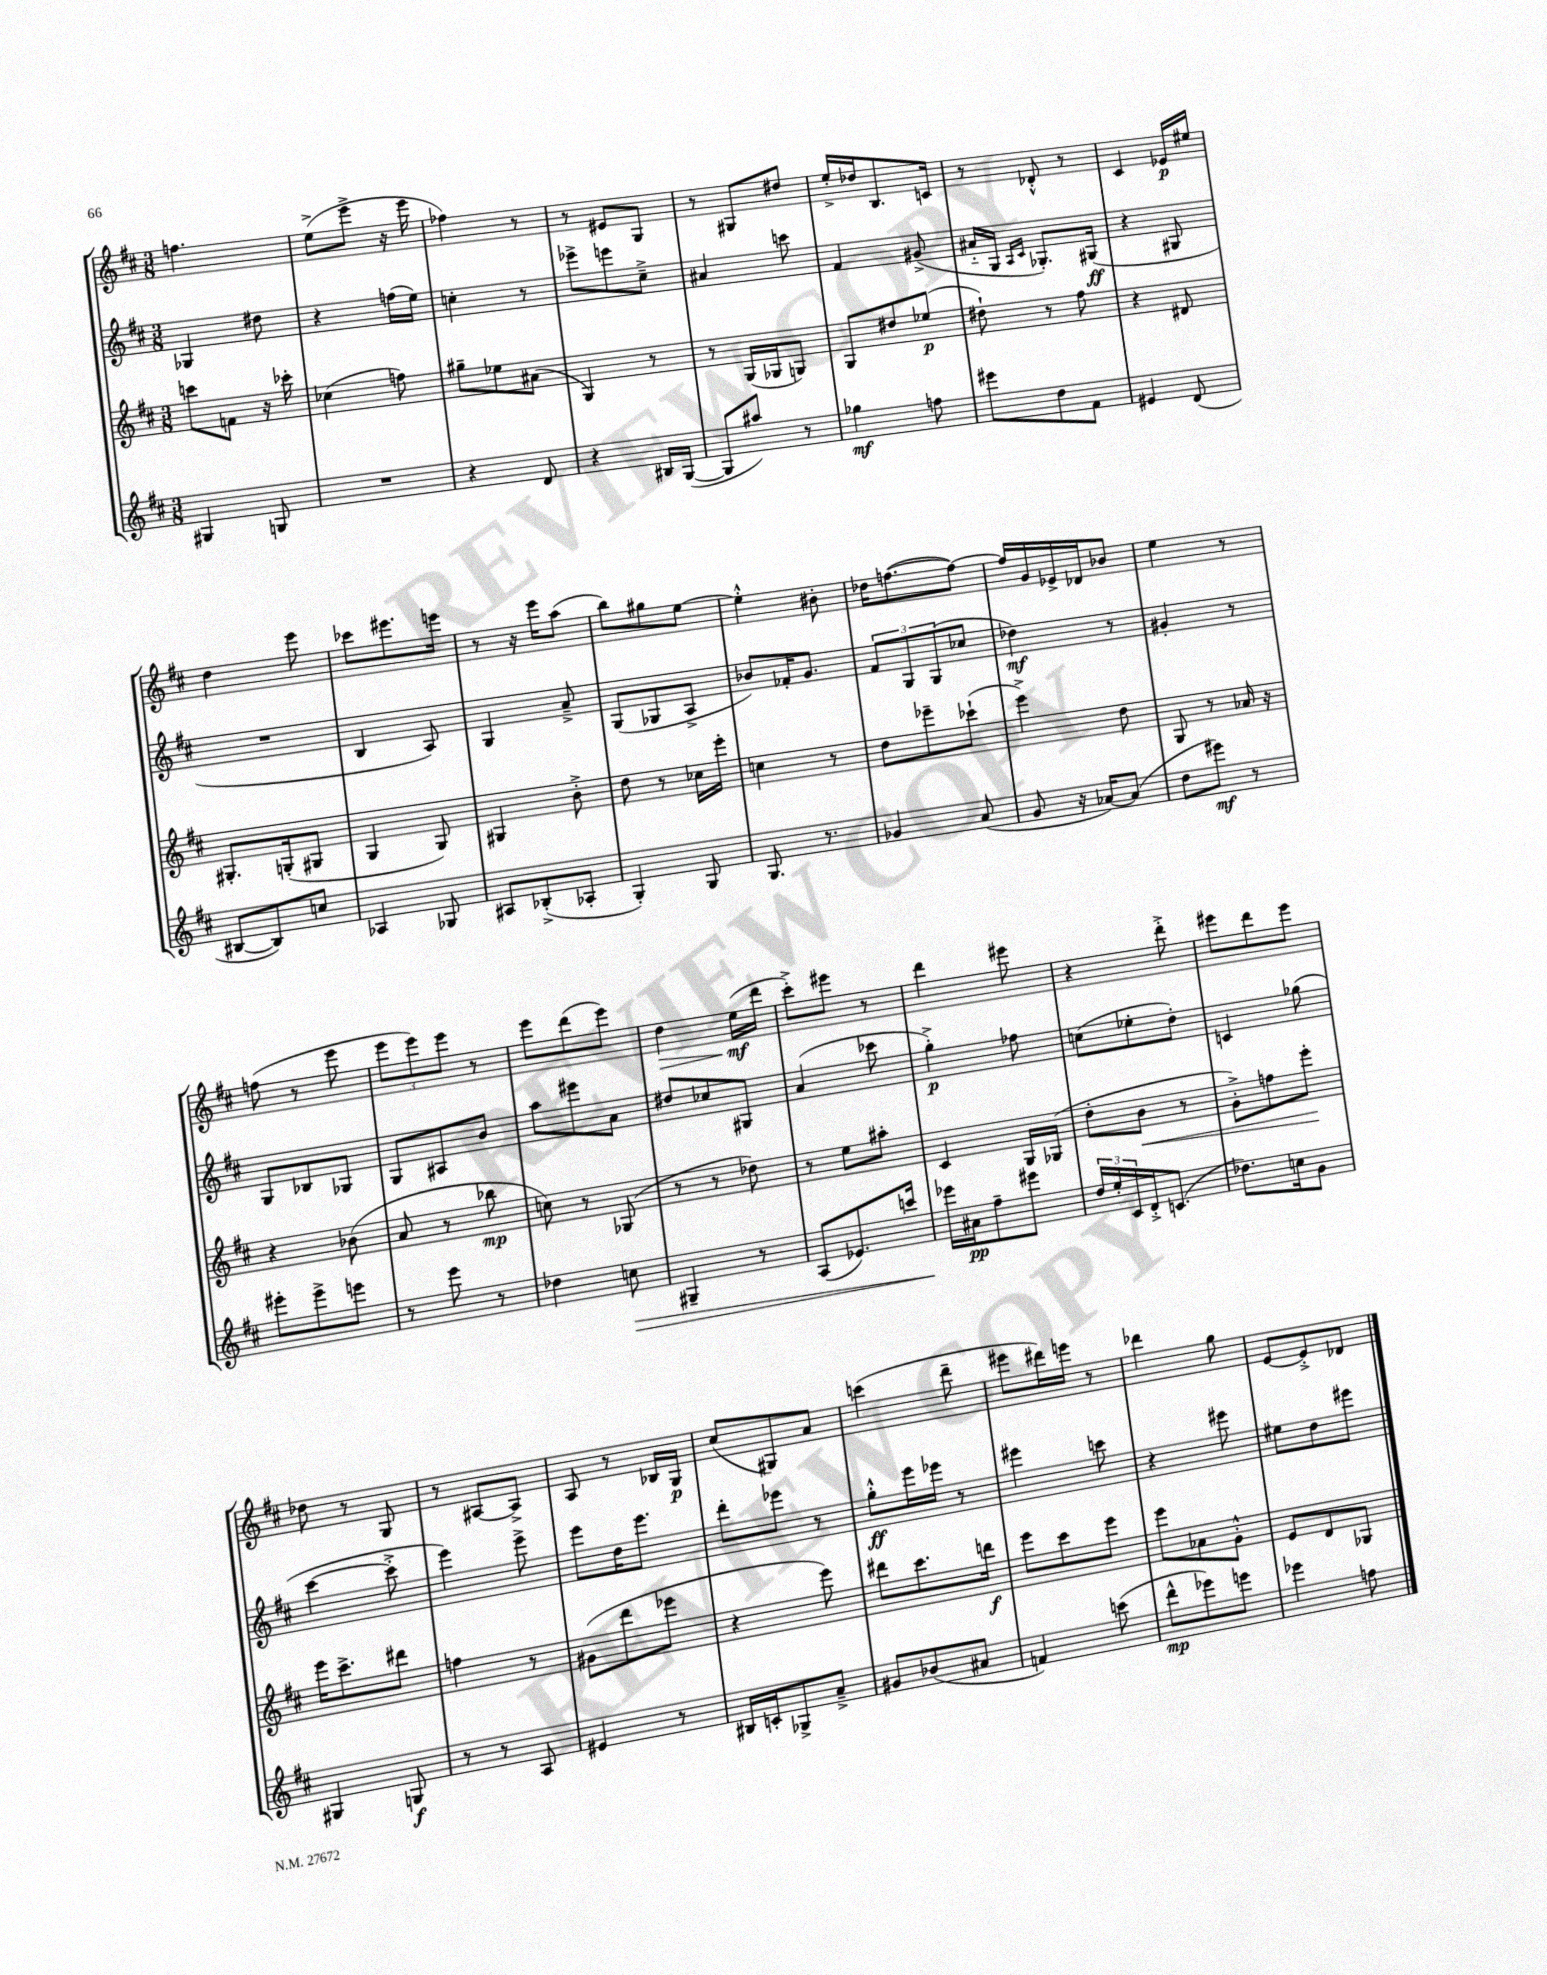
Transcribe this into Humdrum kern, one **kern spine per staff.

**kern	**dynam	**kern	**dynam	**kern	**dynam	**kern	**dynam
*part4	*part4	*part3	*part3	*part2	*part2	*part1	*part1
*staff4	*staff4	*staff3	*staff3	*staff2	*staff2	*staff1	*staff1
*clefG2	*	*clefG2	*	*clefG2	*	*clefG2	*
*k[f#c#]	*	*k[f#c#]	*	*k[f#c#]	*	*k[f#c#]	*
*M3/8	*	*M3/8	*	*M3/8	*	*M3/8	*
=78	=78	=78	=78	=78	=78	=78	=78
4G#X/	.	8cccn\L	.	4G-X/	.	4.ffn\	.
.	.	8fn\J	.	.	.	.	.
8Gn/	.	16r	.	8dd#X\	.	.	.
.	.	16ccc-X'\	.	.	.	.	.
=79	=79	=79	=79	=79	=79	=79	=79
4.r	.	(4cc-X\	.	4r	.	(8ee^\L	.
.	.	.	.	.	.	8eee^\J	.
.	.	8ffn\)	.	(16ffn\LL	.	16r	.
.	.	.	.	16ee\JJ)	.	16eee\	.
=80	=80	=80	=80	=80	=80	=80	=80
4r	.	8gg#X~\L	.	4ccn'\	.	4ff-X\)	.
.	.	8ee-X\	.	.	.	.	.
8d/	.	(8a#X\J	.	8r	.	8r	.
=81	=81	=81	=81	=81	=81	=81	=81
4r	.	4G/)	.	8eee-X^\L	.	8r	.
.	.	.	.	8eeen\	.	8e#X/L	.
16B#X/LL	.	8r	.	8cc#~^\J	.	8G/J	.
([16G/JJ	.	.	.	.	.	.	.
=82	=82	=82	=82	=82	=82	=82	=82
8G/L]	.	8r	.	4a#X/	.	8r	.
8aa#X/J)	.	(16G/LL	.	.	.	8G#X/L	.
.	.	16G-X/J	.	.	.	.	.
8r	.	8Gn/J)	.	8cccn\	.	8dd#X/J	.
=83	=83	=83	=83	=83	=83	=83	=83
4gg-X\	mf	8G/L	.	4f#/	.	16ee'^/LL	.
.	.	.	.	.	.	16dd-X/J	.
.	.	8dd#X/	.	.	.	8.B/	.
8ffn\	.	(8ee-X/J	p	(8g#X^/	.	.	.
.	.	.	.	.	.	16cn/Jk	.
=84	=84	=84	=84	=84	=84	=84	=84
8eee#X\L	.	8dd#X`\)	.	16a#X/LL	.	8r	.
.	.	.	.	16G/JJ	.	.	.
.	.	.	.	16qqA/LL	.	.	.
.	.	.	.	16qqc#/JJ	.	.	.
8dd\	.	8r	.	8.G-X'/L)	.	8d-X'^^/	.
8f#\J	.	8ff#\	.	.	.	8r	.
.	.	.	.	(16G#X/Jk	ff	.	.
=85	=85	=85	=85	=85	=85	=85	=85
4e#X/	.	4r	.	4r	.	4c#/	.
(8d/	.	8d#X/	.	8G#X/	.	16e-X/LL	p
.	.	.	.	.	.	16ee#X/JJ	.
!!LO:LB:g=z
=86	=86	=86	=86	=86	=86	=86	=86
[8B#X/L	.	8.G#X'/L	.	4.r	.	4dd\	.
8B#/])	.	.	.	.	.	.	.
.	.	(16Gn'/k	.	.	.	.	.
8ccn/J	.	8G#X/J	.	.	.	8eee\	.
=87	=87	=87	=87	=87	=87	=87	=87
4A-X/	.	4G/	.	4B/	.	8ccc-X\L	.
.	.	.	.	.	.	8.eee#X\	.
8G-X/	.	8G/)	.	8A/)	.	.	.
.	.	.	.	.	.	16eeen\Jk	.
=88	=88	=88	=88	=88	=88	=88	=88
8A#X/L	.	4G#X/	.	4G/	.	8r	.
(8B-X'^/	.	.	.	.	.	16r	.
.	.	.	.	.	.	16eee\KL	.
8A-X'/J	.	8b'^\	.	8a~^/	.	(8aa\J	.
=89	=89	=89	=89	=89	=89	=89	=89
4G'/)	.	8dd\	.	(8G/L	.	8bb\L)	.
.	.	8r	.	8G-X/	.	8gg#X\	.
8G/	.	16cc-X\LL	.	8A^/J	.	[8ee\J	.
.	.	16eee'\JJ	.	.	.	.	.
=90	=90	=90	=90	=90	=90	=90	=90
8.G/	.	4ccn\	.	8b-X/L)	.	4ee'^^\]	.
.	.	.	.	16f-X'/K	.	.	.
8.r	.	.	.	8.g/J	.	.	.
.	.	8r	.	.	.	8b#X'\	.
=91	=91	=91	=91	=91	=91	=91	=91
4g-X/	.	8dd\L	.	12f#/L	.	16dd-X\KL	.
.	.	.	.	.	.	([8.ffn\	.
.	.	.	.	12G/	.	.	.
.	.	8eee-X~\	.	.	.	.	.
.	.	.	.	(12G/	.	.	.
(8a/	.	(8ccc-X`\J	.	8cc-X/J	.	8ff\J_)	.
=92	=92	=92	=92	=92	=92	=92	=92
8g/	.	4eee^\)	.	4dd-X\)	mf	16ff/LL]	.
.	.	.	.	.	.	16g/	.
16r	.	.	.	.	.	16e-X^/	.
[16a-X/KL)	.	.	.	.	.	16d-X/J	.
(8a-/J]	.	8dd\	.	8r	.	8b-X/J	.
=93	=93	=93	=93	=93	=93	=93	=93
8dd\L	.	8G/	.	4g#X'/	.	4ee\	.
8eee#X\J)	mf	8r	.	.	.	.	.
8r	.	16a-X/	.	8r	.	8r	.
.	.	16r	.	.	.	.	.
!!LO:LB:g=z
=94	=94	=94	=94	=94	=94	=94	=94
8eee#X'\L	.	4r	.	8G/L	.	(8ffn\	.
8eee#^\	.	.	.	8B-X/	.	8r	.
8eeen\J	.	(8b-X\	.	8G-X/J	.	8eee\	.
=95	=95	=95	=95	=95	=95	=95	=95
8r	.	8a/	.	8G/L	.	12eee\L	.
.	.	.	.	.	.	12eee\)	.
8eee\	.	8r	.	8A#X/	.	.	.
.	.	.	.	.	.	12eee\J	.
8r	.	8bb-X\	mp	8b/J	.	8r	.
=96	=96	=96	=96	=96	=96	=96	=96
4dd-X\	.	8ccn\)	.	8aa\L	.	8eee\L	.
.	.	8r	.	8eee#X\	.	(8ddd\	.
!	!LO:HP:b	!	!	!	!	!	!
8ccn\	>	(8G-X/	.	8a\J	.	8eee\J)	.
=97	=97	=97	=97	=97	=97	=97	=97
!	!	!	!	!	!	!	!LO:HP:b
4G#X~/	.	8r	.	8dd#X/L	.	4dd\	>
.	.	8r	.	8cc-X/	.	.	.
8r	.	8dd-X\)	.	8G#X/J	.	(16ee\LL	mf
.	.	.	.	.	.	16ddd\JJ	]
=98	=98	=98	=98	=98	=98	=98	=98
(8A/L	.	8r	.	(4a/	.	8ccc#'^\L)	.
8.e-X/)	.	8ee\L	.	.	.	8eee#X\J	.
.	.	8aa#X'\J	.	8ccc-X\	.	8r	.
16cccn/Jk	.	.	.	.	.	.	.
=99	=99	=99	=99	=99	=99	=99	=99
16eee-X\LL	.	4c#/	.	4gg'^\)	p	4ddd\	.
16a#X\J	] pp	.	.	.	.	.	.
8ff#~\	.	.	.	.	.	.	.
8eee#X\J	.	16G/LL	.	8ff-X\	.	8eee#X\	.
.	.	(16G-X/JJ	.	.	.	.	.
=100	=100	=100	=100	=100	=100	=100	=100
24dd/LL	.	8dd'\L	.	(8ccn\L	.	4r	.
24ee'/	.	.	.	.	.	.	.
24c#/	.	.	.	.	.	.	.
!	!	!	!LO:HP:b	!	!	!	!
16d'^/J	.	8b\J	<	8ee-X'\	.	.	.
(8.cn/J	.	.	.	.	.	.	.
.	.	8r	.	8dd'\J)	.	8ddd'^\	.
=101	=101	=101	=101	=101	=101	=101	=101
8.dd-X\L)	.	8g'^\L)	.	4cn/	.	8eee#X\L	.
.	.	8ffn\	.	.	.	8ddd\	.
16ccn\k	.	.	.	.	.	.	.
8g\J	.	8eee'\J	.	(8gg-X\	.	8eee#\J	.
.	.	.	[	.	.	.	.
!!LO:LB:g=z
=102	=102	=102	=102	=102	=102	=102	=102
4G#X/	.	16eee\KL	.	[4ccc#\	.	8dd-X\	.
.	.	8.ccc#^\	.	.	.	.	.
.	.	.	.	.	.	8r	.
8Gn/	f	8ddd#X\J	.	8ccc#'^\]	.	8G/	.
=103	=103	=103	=103	=103	=103	=103	=103
8r	.	4ffn\	.	4eee\)	.	8r	.
8r	.	.	.	.	.	[8A#X/L	.
8A/	.	8r	.	8eee^\	.	8A#^/J]	.
=104	=104	=104	=104	=104	=104	=104	=104
4e#X/	.	(8g#X\L	.	8eee\L	.	8A/	.
.	.	8ddd\	.	16dd\K	.	8r	.
.	.	.	.	8.eee\J	.	.	.
8r	.	8eee-X\J	.	.	.	16B-X/LL	.
.	.	.	.	.	.	16G/JJ	p
=105	=105	=105	=105	=105	=105	=105	=105
16B#X/LL	.	4r	.	8ddd'\L	.	(8cc#/L	.
16cn'/J	.	.	.	.	.	.	.
8G-X^/	.	.	.	8eee-X\J	.	8G#X/)	.
8a~^/J	.	8eee\)	.	8r	.	8a/J	.
=106	=106	=106	=106	=106	=106	=106	=106
8g#X/L	.	8ddd#X\L	.	8gg'^^\L	ff	(4cccn\	.
(8b-X/	.	8.ccc#\	.	16eee\L	.	.	.
.	.	.	.	16eee-X\JJ	.	.	.
8a#X/J	.	.	.	8r	.	8ddd~\	.
.	.	16dddn\Jk	f	.	.	.	.
=107	=107	=107	=107	=107	=107	=107	=107
4fn/)	.	8eee\L	.	4eee#X\	.	8eee#X\L	.
.	.	8ccc#\	.	.	.	16ddd#X\L)	.
.	.	.	.	.	.	16eeen\JJ	.
(8cccn\	.	8eee\J	.	8cccn\	.	8r	.
=108	=108	=108	=108	=108	=108	=108	=108
8ddd^^\L	mp	8eee\L	.	4r	.	4ddd-X\	.
8eee-X\)	.	8a-X\	.	.	.	.	.
8eeen\J	.	8g'^^\J	.	8eee#X\	.	8gg\	.
=109	=109	=109	=109	=109	=109	=109	=109
4eee-X\	.	8e/L	.	8ee#X\L	.	[8e/L	.
.	.	8d/	.	8dd\	.	8e'^/]	.
8ffn\	.	8G-X/J	.	8eee#X\J	.	8d-X/J	.
==	==	==	==	==	==	==	==
*-	*-	*-	*-	*-	*-	*-	*-
